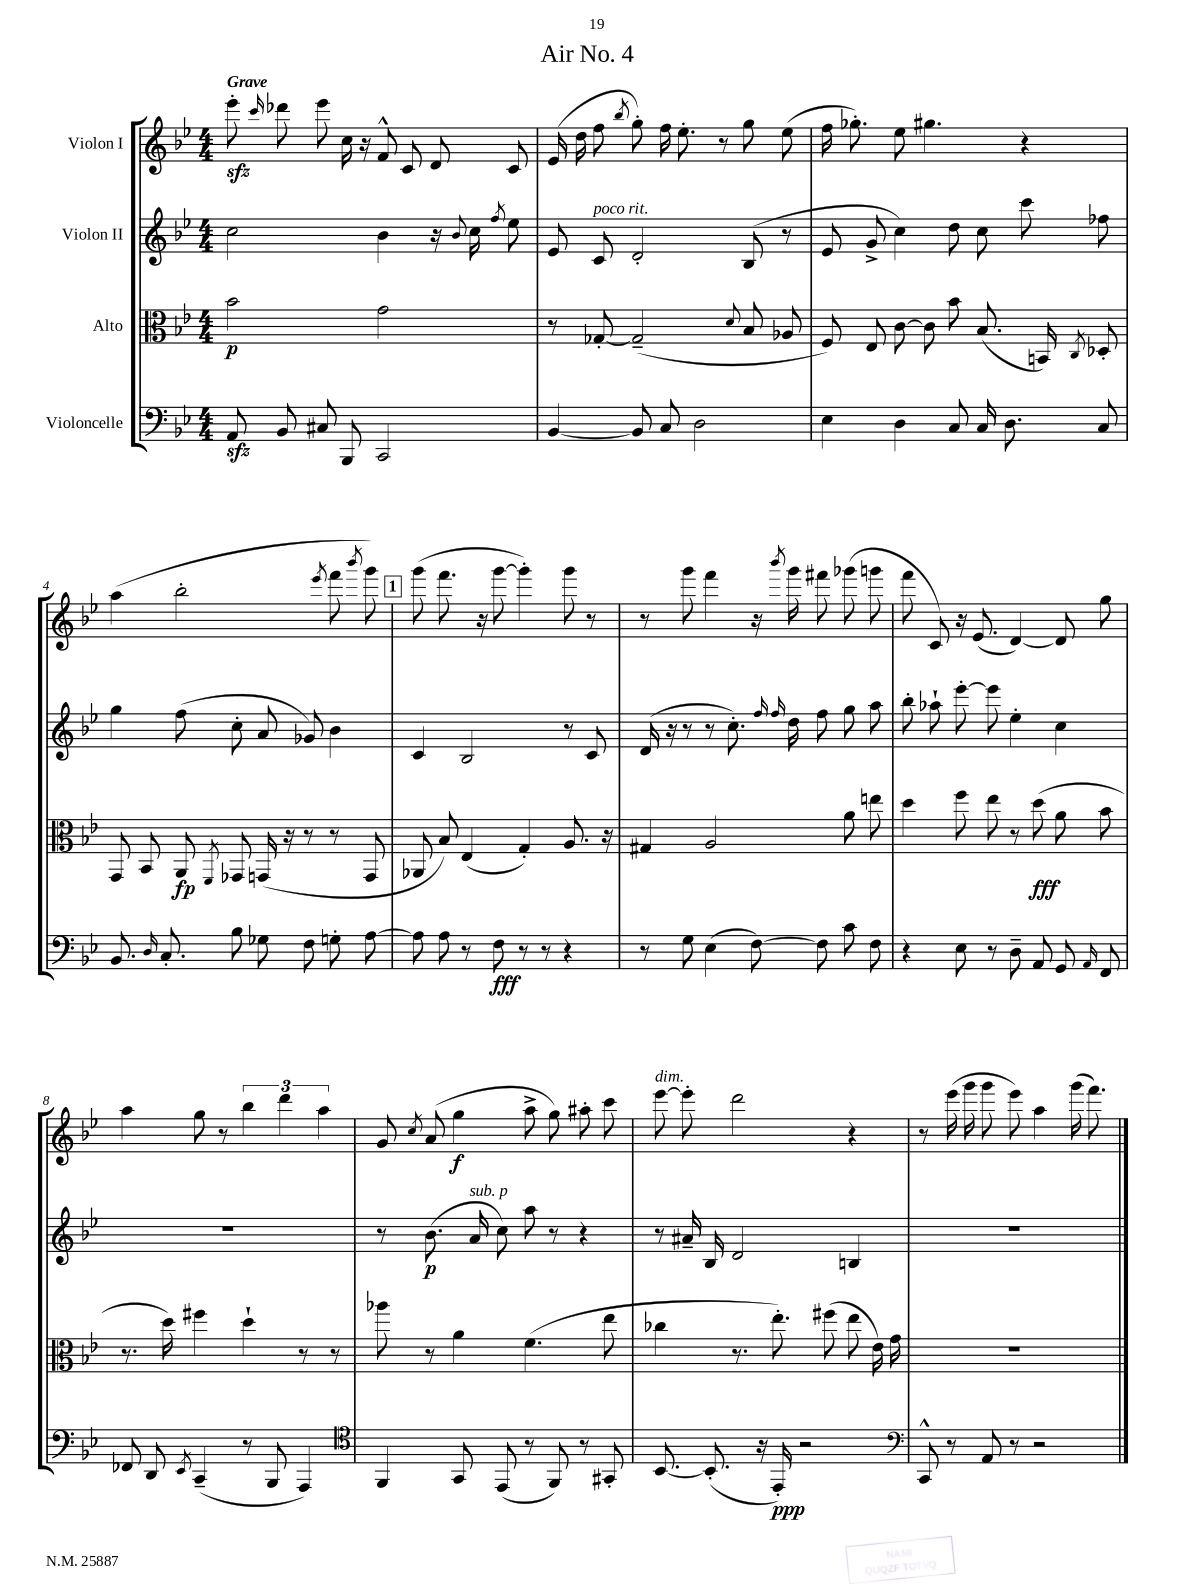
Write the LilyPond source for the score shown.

\header { title = "Air No. 4" }
<<
\new StaffGroup <<
\new Staff = "s0" \with { instrumentName = "Violon I" } {
    \clef treble \key bes \major \numericTimeSignature \time 4/4 \tempo "Grave"
    \autoBeamOff ees'''8-.\sfz \grace { c'''16 } des'''8 ees'''8 c''16 r16 f'8-^ c'8 d'8 c'8 |
    ees'16( d''16 f''8 \acciaccatura { bes''8 } g''8-.) f''16 ees''8.-. r8 g''8 ees''8( |
    f''16 ges''8.-.) ees''8 gis''4. r4 |
    a''4( bes''2-. \acciaccatura { ees'''8 } f'''8 \acciaccatura { bes'''8 } g'''8) |
    \mark \markup { \box "1" } g'''8( f'''8. r16 g'''8~ g'''4-.) g'''8 r8 |
    r8 g'''8 f'''4 r16 \acciaccatura { bes'''8 } g'''16 fis'''8 ges'''8( g'''8 |
    f'''8 c'8) r16 ees'8.( d'4~) d'8 g''8 |
    a''4 g''8 r8 \tuplet 3/2 { bes''4 d'''4 a''4 } |
    g'8 \acciaccatura { c''8 } a'8( g''4\f a''8-> g''8) ais''8-. c'''8 |
    ees'''8~^\markup { \italic "dim." } ees'''8-. d'''2 r4 |
    r8 ees'''16( g'''16 g'''8 ees'''8) a''4 g'''16( f'''8.) \bar "|." |
}
\new Staff = "s1" \with { instrumentName = "Violon II" } {
    \clef treble \key bes \major \numericTimeSignature \time 4/4
    \autoBeamOff c''2 bes'4 r16 \appoggiatura { bes'8 } c''16 \acciaccatura { f''8 } ees''8 |
    ees'8 c'8^\markup { \italic "poco rit." } d'2-. bes8( r8 |
    ees'8 g'8-> c''4) d''8 c''8 c'''8 fes''8 |
    g''4 f''8( c''8-. a'8 ges'8) bes'4 |
    \mark \markup { \box "1" } c'4 bes2 r8 c'8 |
    d'16( r16 r8 r8 c''8.-.) \grace { f''16 f''16 } d''16 f''8 g''8 a''8 |
    bes''8-. aes''8-! ees'''8~-. ees'''8 ees''4-. c''4 |
    R1 |
    r8 bes'8.\p( a'16^\markup { \italic "sub. p" } c''8) a''8 r8 r4 |
    r8 ais'16-- bes16 d'2 b4 |
    R1 \bar "|." |
}
\new Staff = "s2" \with { instrumentName = "Alto" } {
    \clef alto \key bes \major \numericTimeSignature \time 4/4
    \autoBeamOff bes'2\p g'2 |
    r8 ges8~-. ges2--( \appoggiatura { d'8 } bes8 aes8 |
    f8) ees8 c'8~ c'8 bes'8 bes8.( b,16) \acciaccatura { c8 } des8-. |
    g,8 bes,8 a,8\fp \acciaccatura { f,8 } ges,8 g,16( r16 r8 r8 g,8 |
    \mark \markup { \box "1" } aes,8 bes8) ees4( g4-.) a8. r16 |
    gis4 a2 a'8 e''8 |
    d''4 f''8 ees''8 r8 d''8\fff( a'8 bes'8 |
    r8. d''16) fis''4 d''4-! r8 r8 |
    aes''8 r8 a'4 f'4.( ees''8 |
    ces''4 r8. ees''8.-.) fis''8( ees''8 ees'16) g'16 |
    R1 \bar "|." |
}
\new Staff = "s3" \with { instrumentName = "Violoncelle" } {
    \clef bass \key bes \major \numericTimeSignature \time 4/4
    \autoBeamOff a,8\sfz bes,8 cis8 bes,,8 c,2 |
    bes,4~ bes,8 c8 d2 |
    ees4 d4 c8 c16 d8. c8 |
    bes,8. \grace { d16 } c8.-. bes8 ges8 f8 g8-. a8~ |
    \mark \markup { \box "1" } a8 a8 r8 f8\fff r8 r8 r4 |
    r8 g8 ees4( f8~) f8 c'8 f8 |
    r4 ees8 r8 d8-- a,8 g,8 \grace { a,16 } f,8 |
    fes,8 d,8 \acciaccatura { ees,8 } c,4--( r8 bes,,8 a,,4) |
    \clef tenor f,4 g,8 ees,8( r8 f,8) r8 gis,8-. |
    bes,8.~ bes,8.-.( r16 ees,16-.\ppp) r2 |
    \clef bass c,8-^ r8 a,8 r8 r2 \bar "|." |
}
>>
>>
